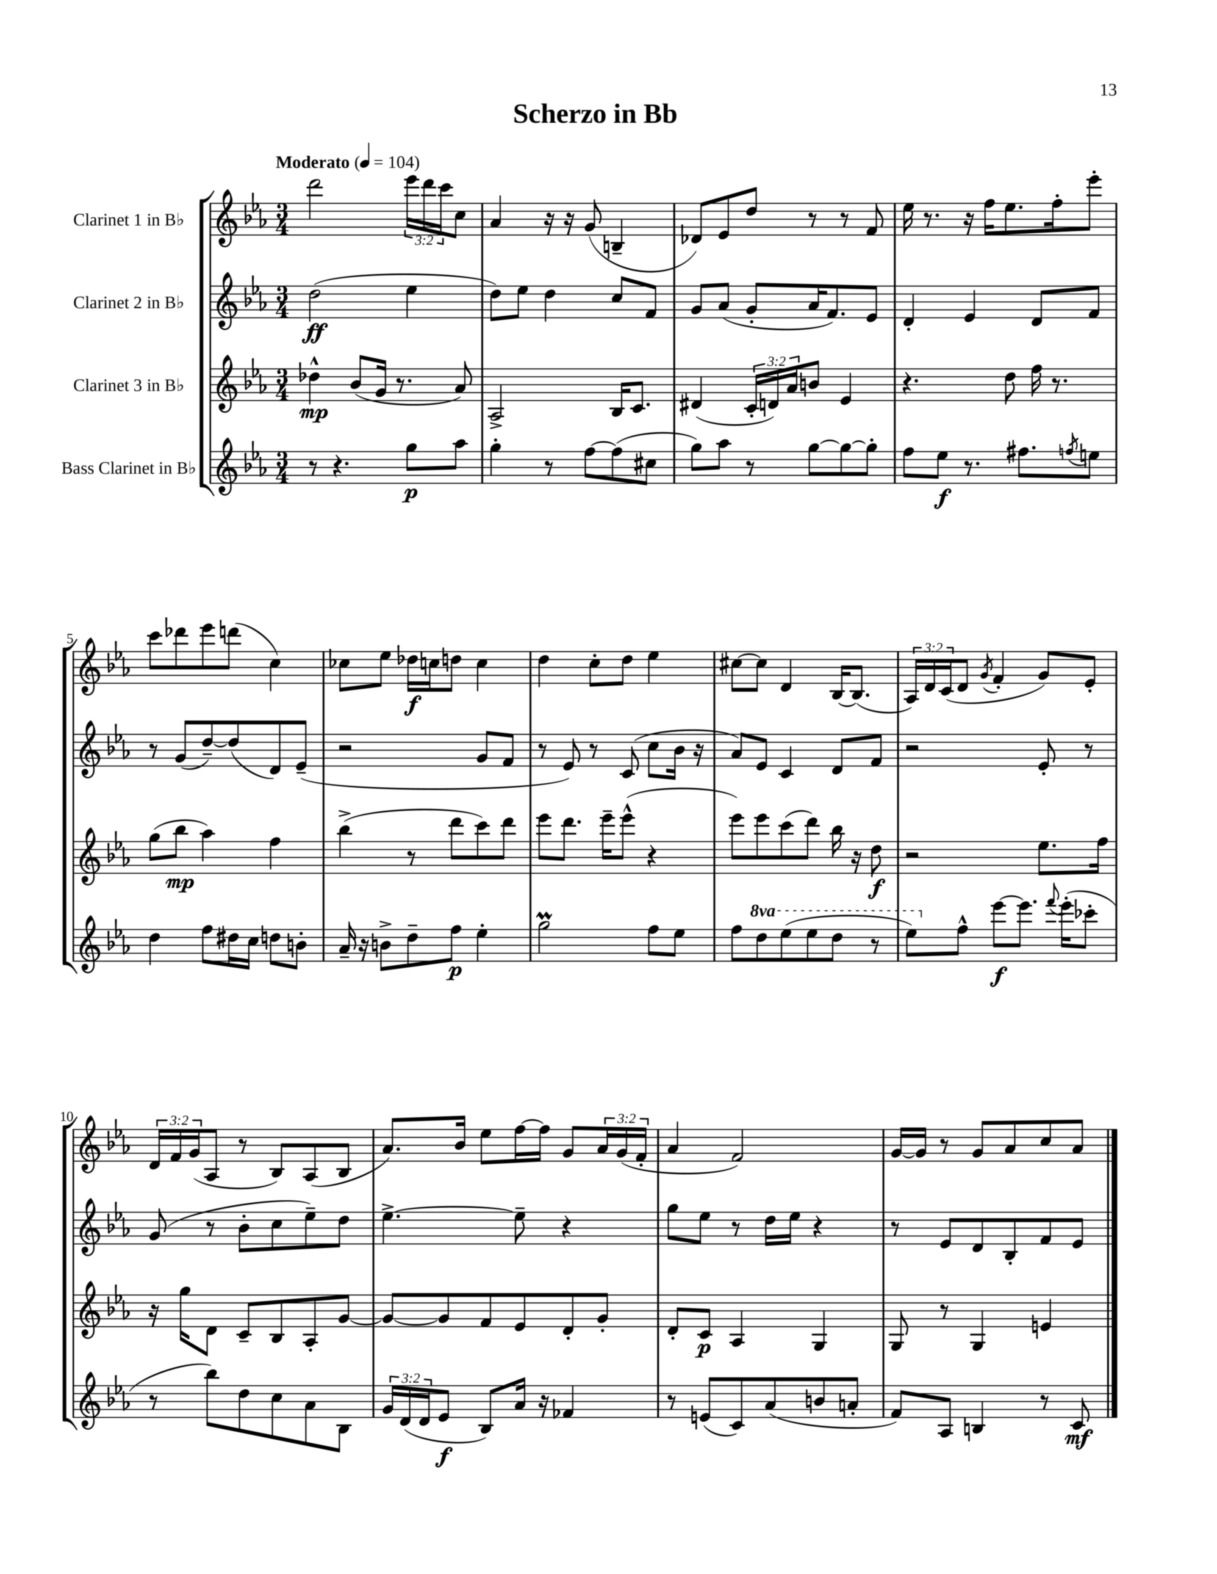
\header { title = "Scherzo in Bb" }
<<
\new StaffGroup <<
\new Staff = "s0" \with { instrumentName = "Clarinet 1 in Bb" } {
    \clef treble \key ees \major \numericTimeSignature \time 3/4 \override Staff.TupletNumber.text = #tuplet-number::calc-fraction-text \tempo "Moderato" 4 = 104
    d'''2 \tuplet 3/2 { ees'''16 d'''16 c'''16 } c''8 |
    aes'4 r16 r16 g'8( b4-- |
    des'8) ees'8 d''8 r8 r8 f'8 |
    ees''16 r8. r16 f''16 ees''8. f''16-. ees'''8-. |
    c'''8 des'''8 ees'''8 d'''8( c''4) |
    ces''8 ees''8 des''16\f c''16 d''8 c''4 |
    d''4 c''8-. d''8 ees''4 |
    cis''8~ cis''8 d'4 bes16~ bes8.( |
    \tuplet 3/2 { aes16) d'16 c'16( } d'8 \acciaccatura { g'8 } f'4-. g'8) ees'8-. |
    \tuplet 3/2 { d'16 f'16 g'16( } aes8 r8 bes8) aes8( bes8 |
    aes'8.) bes'16 ees''8 f''16~ f''16 g'8 \tuplet 3/2 { aes'16 g'16( f'16-. } |
    aes'4 f'2) |
    g'16~ g'16 r8 g'8 aes'8 c''8 aes'8 \bar "|." |
}
\new Staff = "s1" \with { instrumentName = "Clarinet 2 in Bb" } {
    \clef treble \key ees \major \numericTimeSignature \time 3/4
    d''2\ff( ees''4 |
    d''8) ees''8 d''4 c''8 f'8 |
    g'8 aes'8( g'8-. aes'16 f'8.) ees'8 |
    d'4-. ees'4 d'8 f'8 |
    r8 g'8( d''8~--) d''8( d'8) ees'8--( |
    r2 g'8 f'8 |
    r8 ees'8) r8 c'8( c''8 bes'16 r16 |
    aes'8) ees'8 c'4 d'8 f'8 |
    r2 ees'8-. r8 |
    g'8( r8 bes'8-. c''8 ees''8--) d''8 |
    ees''4.~-> ees''8-- r4 |
    g''8 ees''8 r8 d''16 ees''16 r4 |
    r8 ees'8 d'8 bes8-. f'8 ees'8 \bar "|." |
}
\new Staff = "s2" \with { instrumentName = "Clarinet 3 in Bb" } {
    \clef treble \key ees \major \numericTimeSignature \time 3/4 \override Staff.TupletNumber.text = #tuplet-number::calc-fraction-text
    des''4-^\mp bes'8( g'16 r8. aes'8) |
    aes2-> bes16 c'8. |
    dis'4( \tuplet 3/2 { c'16-. d'16) aes'16 } b'8 ees'4 |
    r4. d''8 f''16 r8. |
    g''8( bes''8\mp aes''4) f''4 |
    bes''4->( r8 d'''8 c'''8) d'''8 |
    ees'''8 d'''8. ees'''16-- ees'''8-^( r4 |
    ees'''8) ees'''8 c'''8( d'''8) bes''16 r16 d''8\f |
    r2 ees''8. f''16 |
    r16 g''16 d'8 c'8-- bes8 aes8-. g'8~ |
    g'8~ g'8 f'8 ees'8 d'8-. g'8-. |
    d'8-. c'8\p aes4 g4 |
    g8 r8 g4 e'4 \bar "|." |
}
\new Staff = "s3" \with { instrumentName = "Bass Clarinet in Bb" } {
    \clef treble \key ees \major \numericTimeSignature \time 3/4 \override Staff.TupletNumber.text = #tuplet-number::calc-fraction-text \set Staff.ottavationMarkups = #ottavation-simple-ordinals
    r8 r4. g''8\p aes''8 |
    g''4-. r8 f''8~ f''8( cis''8 |
    g''8) aes''8 r8 g''8~ g''8~ g''8-. |
    f''8 ees''8\f r8. fis''8. \acciaccatura { f''8 } e''8 |
    d''4 f''8 dis''16 c''16 d''8 b'8-. |
    aes'16-- r16 b'8-> d''8-- f''8\p ees''4-. |
    g''2\prall f''8 ees''8 |
    f''8 \ottava #1 d'''8 ees'''8( ees'''8 d'''8 r8 |
    ees'''8) \ottava #0 f''8-^ ees'''8~\f ees'''8. \appoggiatura { f'''8 } ees'''16-.( ces'''8-. |
    r8 bes''8) d''8 c''8 aes'8 bes8 |
    \tuplet 3/2 { g'16 d'16( d'16 } ees'8\f bes8) aes'16 r16 fes'4 |
    r8 e'8( c'8) aes'8( b'8 a'8-. |
    f'8) aes8 b4 r8 c'8\mf \bar "|." |
}
>>
>>
